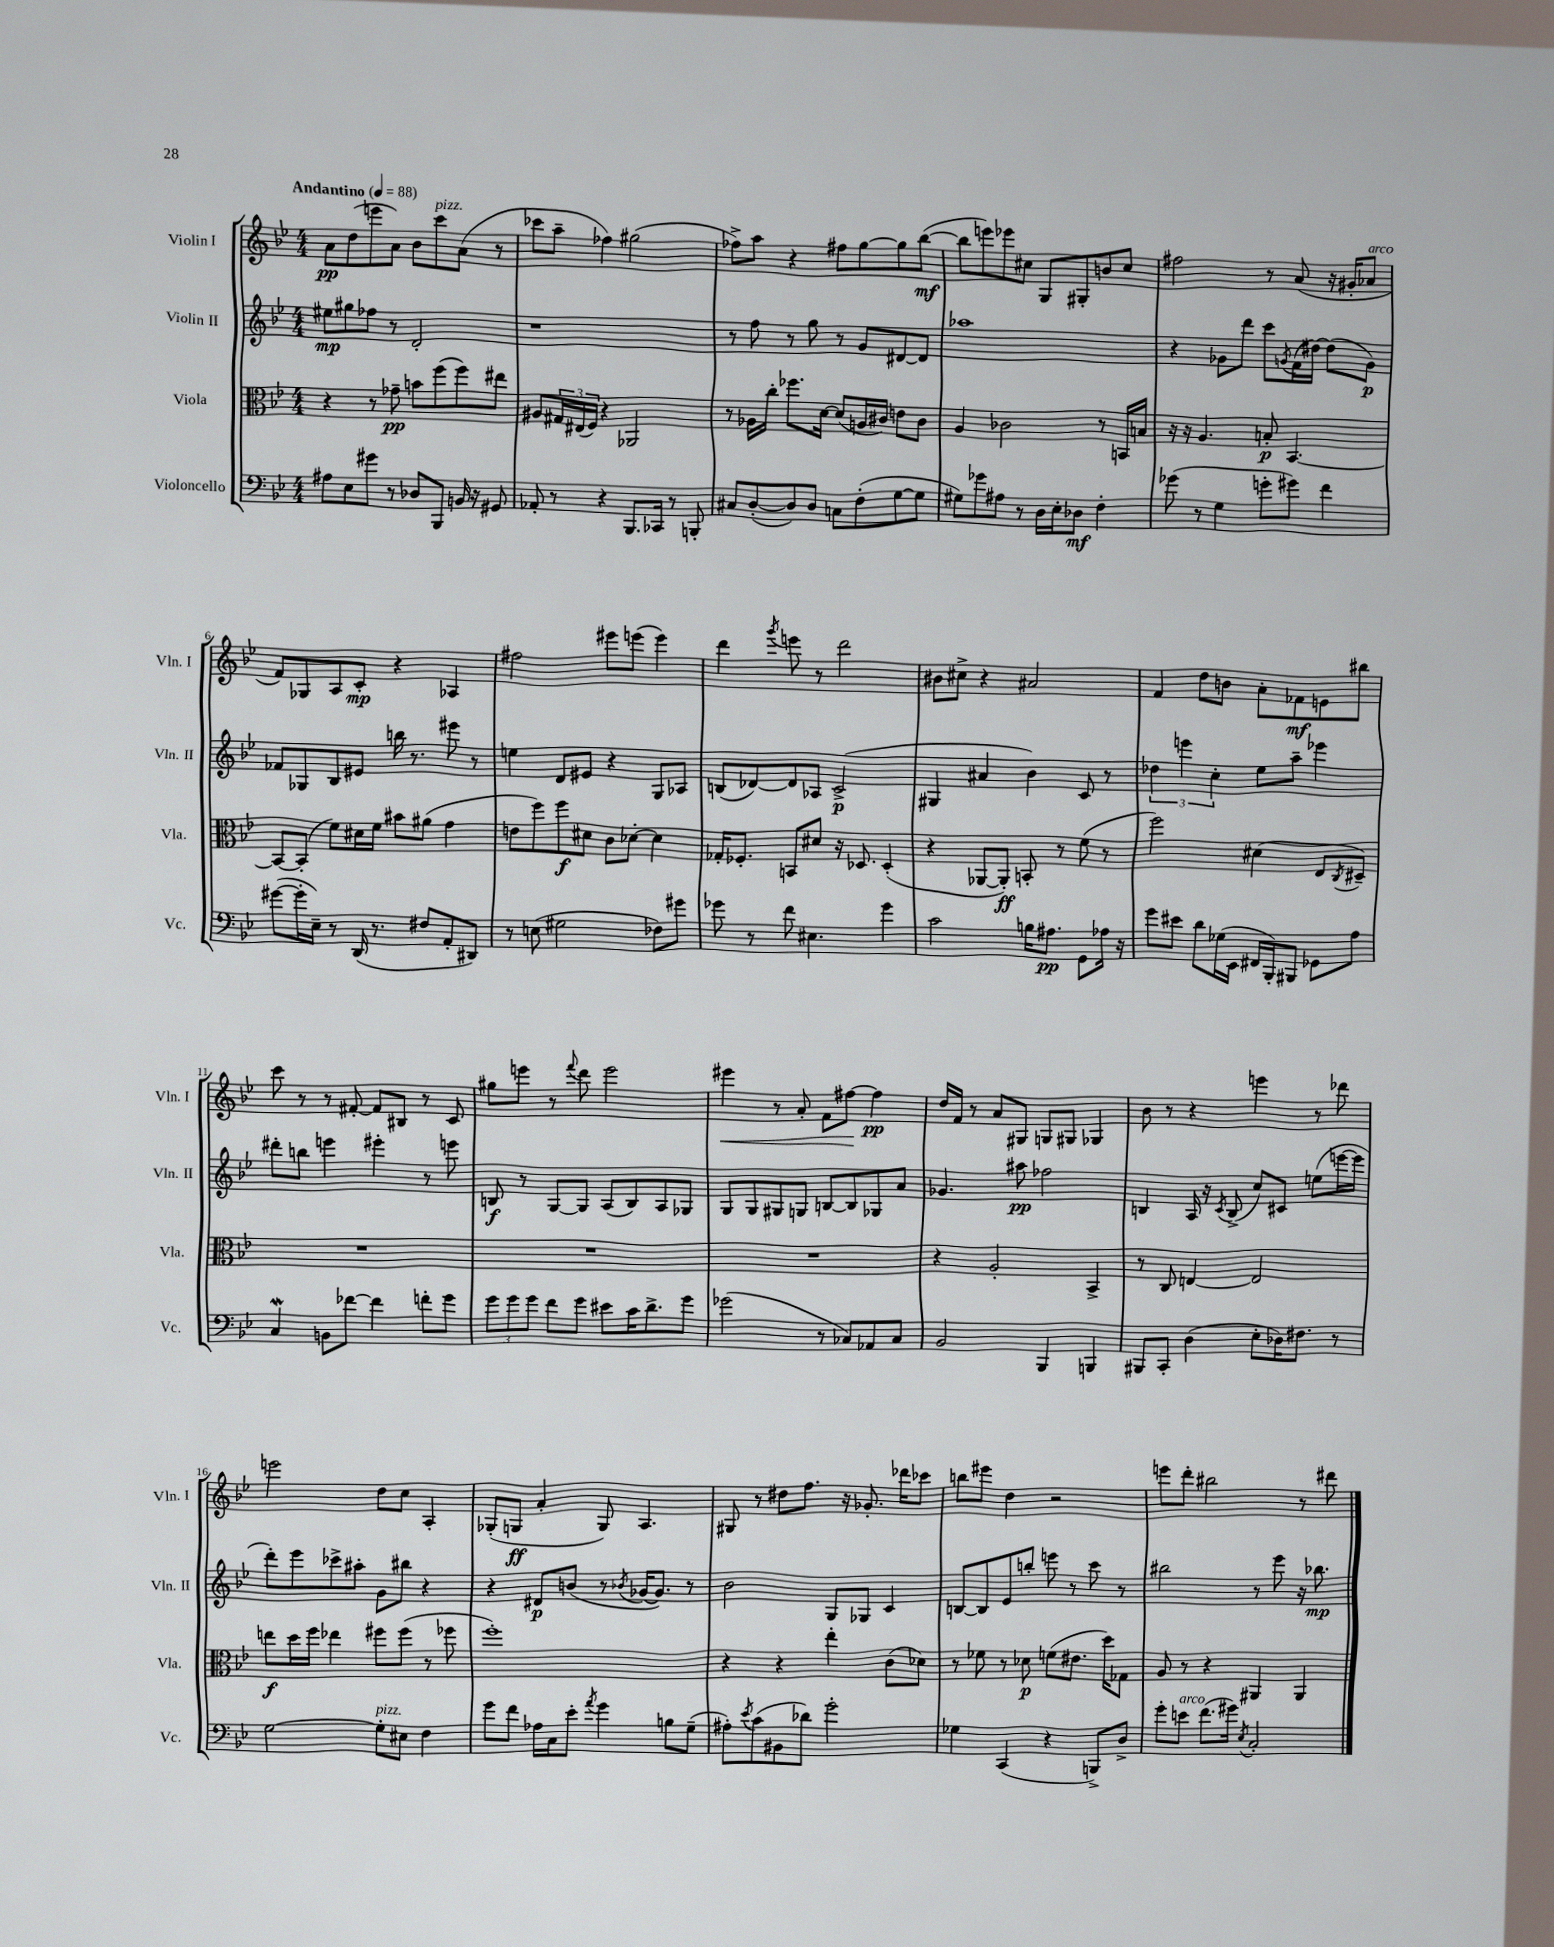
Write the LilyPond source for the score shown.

<<
\new StaffGroup <<
\new Staff = "s0" \with { instrumentName = "Violin I" shortInstrumentName = "Vln. I" } {
    \clef treble \key bes \major \numericTimeSignature \time 4/4 \tempo "Andantino" 4 = 88
    a'8\pp d''8( e'''8 a'8) bes'8 c'''8^\markup { \italic "pizz." } a'8( r8 |
    ces'''8 a''8-- fes''4) gis''2( |
    fes''8->) a''8 r4 fis''8 g''8~ g''8 bes''8~\mf( |
    bes''8 e'''8) ees'''8 cis''8 g8 gis8-. b'8 cis''8 |
    fis''2 r8 a'8( r16 gis'16-. aes'8^\markup { \italic "arco" } |
    f'8) ges8 a8 c'8-.\mp r4 aes4 |
    fis''2 eis'''8 e'''8( e'''4) |
    d'''4 \acciaccatura { g'''8 } e'''8 r8 d'''2 |
    bis'8 cis''8-> r4 ais'2 |
    f'4 d''8 b'8 a'8-. fes'8\mf e'8 bis''8 |
    c'''8 r8 r8 fis'8~-. fis'8 bis8 r8 c'8 |
    gis''8 e'''8 r8 \appoggiatura { f'''8 } d'''8 e'''2 |
    eis'''4\< r8 a'8-. f'8 fis''8~\! fis''4\pp |
    d''16 f'16 r8 a'8 gis8 g8 gis8 ges4 |
    bes'8 r8 r4 e'''4 r8 des'''8 |
    e'''2 d''8 c''8 a4-. |
    ges8-.( g8\ff a'4-. g8) a4. |
    gis8 r8 dis''8 f''8. r16 ges'8.-. des'''16 ces'''8 |
    b''8 eis'''8 d''4 r2 |
    e'''8 d'''8-. bis''2 r8 dis'''8 \bar "|." |
}
\new Staff = "s1" \with { instrumentName = "Violin II" shortInstrumentName = "Vln. II" } {
    \clef treble \key bes \major \numericTimeSignature \time 4/4
    eis''8\mp gis''8 fes''8 r8 d'2-. |
    r1 |
    r8 f''8 r8 g''8 r8 g'8 dis'8~ dis'8 |
    aes''1 |
    r4 ges'8 d'''8 c'''8 \acciaccatura { g'8 } f'16( dis''16~) dis''8( g'8\p) |
    fes'8 ges8 bes8 eis'8 b''16 r8. eis'''8 r8 |
    e''4 d'8 eis'8 r4 g8 aes8 |
    b8( des'8~) des'8 aes8 c'2->\p( |
    gis4 ais'4 bes'4) c'8 r8 |
    \tuplet 3/2 { des''4 e'''4 c''4-. } ees''8 a''8-- ees'''4 |
    dis'''8-. b''8 e'''4 eis'''4-. r8 e'''8 |
    b8\f r8 g8~ g8 a8( b8) a8 ges8 |
    g8 g8 gis8 g8 b8~ b8 ges8 a'8 |
    ges'4. ais''8\pp fes''2 |
    b4 a16 r16 \acciaccatura { c'8 } b8->( c''8) cis'8 e''8( e'''16~ e'''16 |
    d'''8-.) ees'''8 ces'''8-> ais''8-. g'8 bis''8 r4 |
    r4 dis'8\p b'8( r8 \acciaccatura { bes'8 } ges'16~ ges'8.) r8 |
    bes'2 g8 ges8 c'4 |
    b8~ b8 ees'8 b''8-. e'''8 r8 c'''8 r8 |
    bis''2 r8 ees'''8 r16 bes''8.\mp \bar "|." |
}
\new Staff = "s2" \with { instrumentName = "Viola" shortInstrumentName = "Vla." } {
    \clef alto \key bes \major \numericTimeSignature \time 4/4
    r4 r8 ges'8--\pp b'8 f''8( f''8) eis''8 |
    ais8 \tuplet 3/2 { gis16 eis16( f16) } r4 aes,2 |
    r8 aes16 c''16-. fes''8. d'16~ d'8( a16 cis'16) e'8 cis'8 |
    a4 ces'2 r8 b,16 b16 |
    r16 r16 a4. b8-.\p bes,4.~ |
    bes,8~ bes,8-.( f'8) dis'16 f'16 bis'8 ais'8( g'4 |
    e'8 f''8) f''8\f dis'8 c'8 des'8~-. des'4 |
    ges16-. fes8.-. b,8 dis'8 r16 des8. des4-.( |
    r4 aes,8~ aes,8-.\ff) b,8-. r8 f'8( r8 |
    f''2) dis'4( ees8 \acciaccatura { c8 } dis8--) |
    R1 |
    R1 |
    R1 |
    r4 a2-. bes,4-> |
    r8 c8 e4~ e2 |
    e''8\f d''16 f''16 ees''4 fis''8 fis''8( r8 fes''8 |
    f''1-.) |
    r4 r4 ees''4-. c'8( des'8) |
    r8 fes'8 r8 des'8\p f'8( eis'8. d''16) ges8 |
    a8 r8 r4 ais,4 ais,4 \bar "|." |
}
\new Staff = "s3" \with { instrumentName = "Violoncello" shortInstrumentName = "Vc." } {
    \clef bass \key bes \major \numericTimeSignature \time 4/4
    ais8 ees8 gis'8 r8 des8 bes,,8 b,16 r16 gis,8 |
    aes,8-. r8 r4 bes,,8. ces,16 r8 b,,8-. |
    cis8 d8~-.( d8) d8 c8 f8-.( g8~ g8 |
    gis8) ges'8 ais8 r8 d16 ees16-. des8\mf f4-. |
    ges'8( r8 g4 g'8-. gis'8) f'4 |
    gis'8~( gis'16-. ees16--) r8 d,16( r8. fis8 a,8-. dis,8) |
    r8 e8( gis2 fes8) gis'8 |
    ges'8 r8 f'8 eis4. ges'4 |
    c'2 b16 ais8.\pp g,8 aes16 r16 |
    g'8 eis'8 d'8 ges16( ees,16 fis,16 bes,,16-.) bis,,8 ges,8 a8 |
    c4\mordent b,8 fes'8~ fes'4 f'8-. g'8 |
    \tuplet 3/2 { g'8 g'8 g'8 } f'8 g'8 eis'8 c'16 d'8.-> g'8 |
    ges'2( r8 ces8) aes,8 ces8 |
    bes,2 bes,,4 b,,4 |
    bis,,8 c,8-. d4( ees8-. des16) fis8. r8 |
    g2~ g8-.^\markup { \italic "pizz." } eis8 f4 |
    g'8 f'8 aes16 c16 ees'8-. \acciaccatura { a'8 } g'4 b8 g8--( |
    ais8-.) \acciaccatura { ees'8 } c'8( bis,8 des'8) g'2-. |
    ges4 c,4( r4 b,,8->) d8-> |
    g'8-. e'8^\markup { \italic "arco" } f'8.( gis'16) \acciaccatura { ees8 } c2-. \bar "|." |
}
>>
>>
